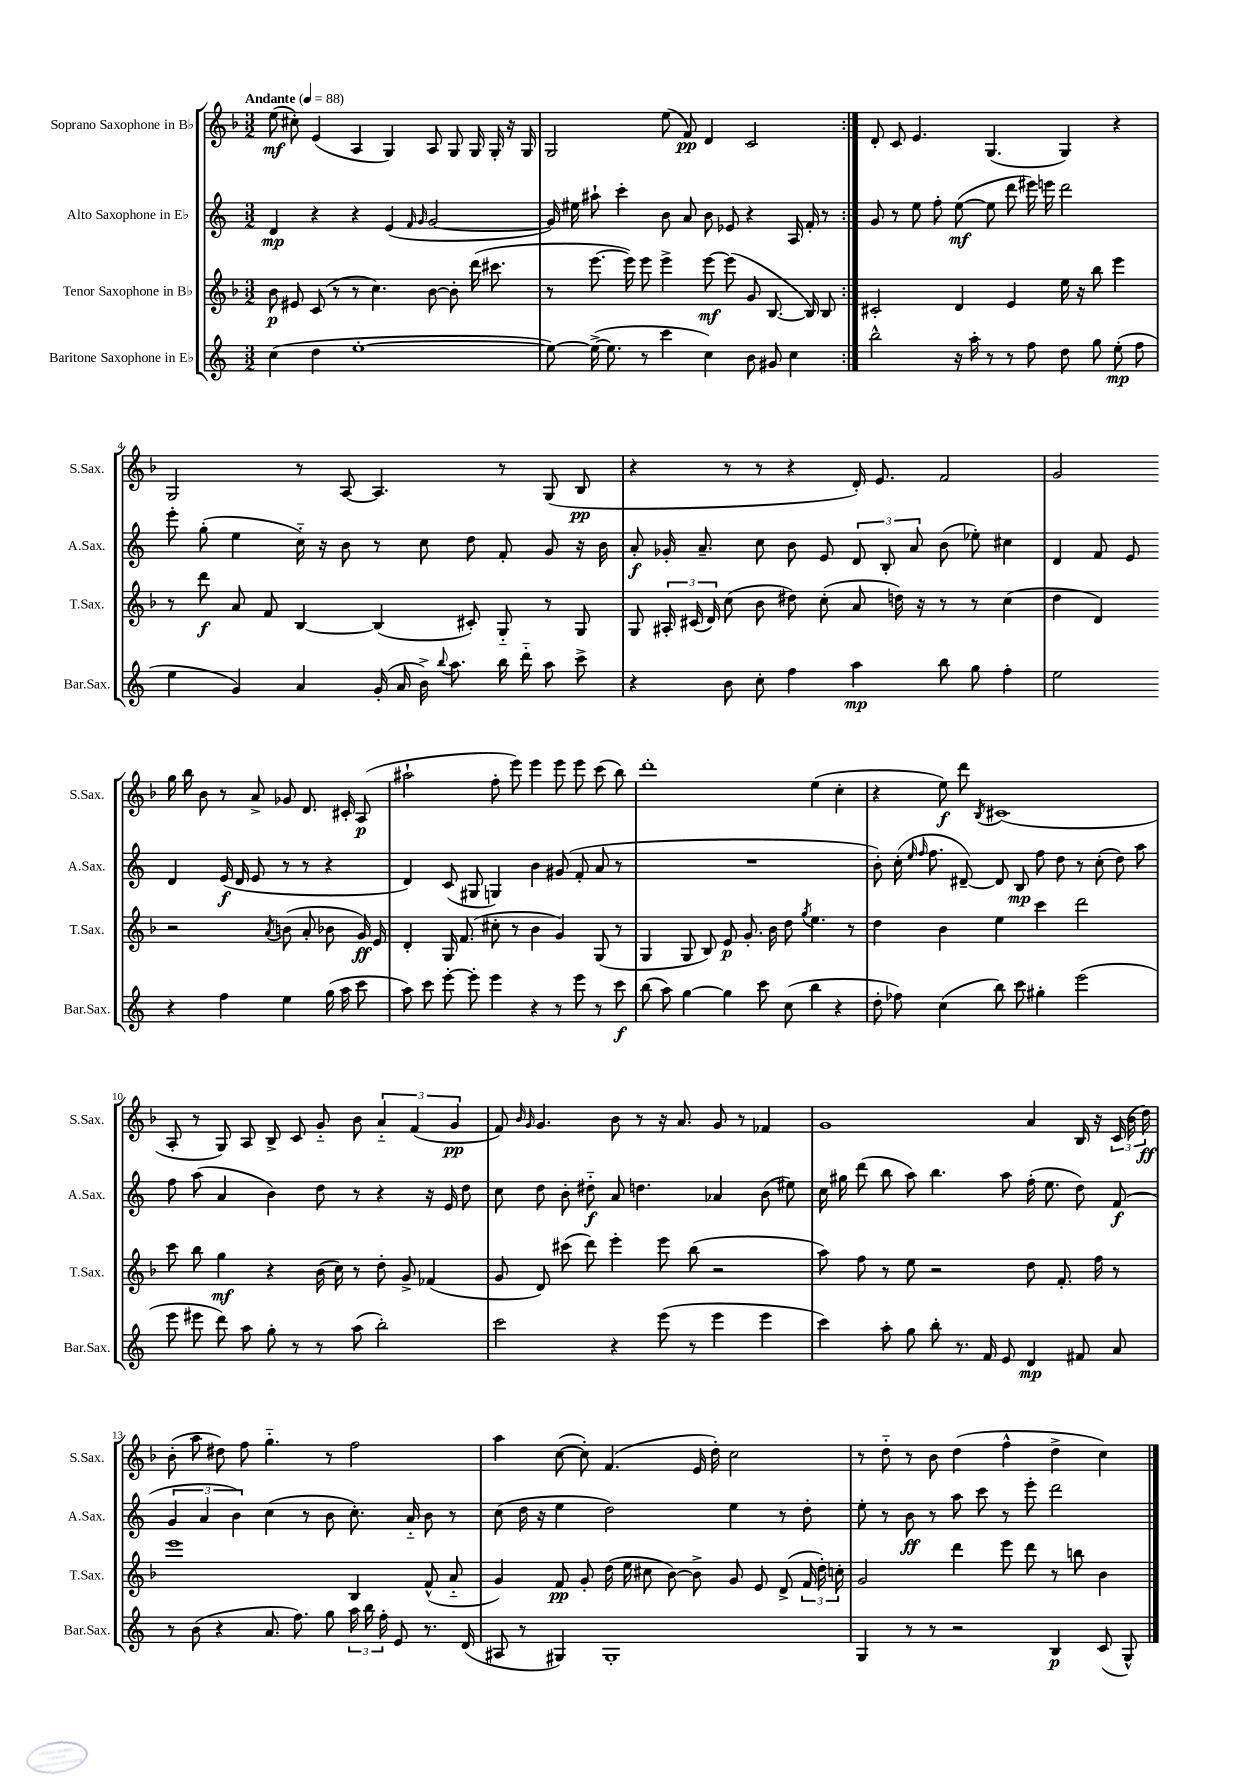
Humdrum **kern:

**kern	**kern	**kern	**kern
*staff4	*staff3	*staff2	*staff1
*clefG2	*clefG2	*clefG2	*clefG2
*k[]	*k[b-]	*k[]	*k[b-]
*M3/2	*M3/2	*M3/2	*M3/2
*MM88	*MM88	*MM88	*MM88
(4cc	8b-	4d	(8ee
.	8e#	.	8cc#')
4dd	(8c	4r	(4e
.	8r	.	.
[1ee'	8r	4r	4A
.	4.cc)	.	.
.	.	(4e	4G)
.	.	16qqf	.
.	.	16qqg	.
.	[8b-	[2g	8A
.	8b-']	.	8G
.	(16ddd	.	16G
.	8.ccc#	.	16G'
.	.	.	16r
.	.	.	16G
=	=	=	=
8ee_)	8r	16g])	2G
.	.	16ee#	.
(16ee^_	[8.eee	8aa#`	.
8.ee]	.	.	.
.	.	4ccc'	.
.	16eee])	.	.
8r	8eee	.	.
4ccc	4eee^	8b	(8ee
.	.	8a	8f)
4cc)	[8eee	8b	4d
.	(8eee]	8e-	.
8b	8g	4r	2c
8g#	[8.B-	.	.
4cc	.	16A	.
.	16B-])	16f'	.
.	8B-	8r	.
=:|!	=:|!	=:|!	=:|!
2bb^^	2c#'	8g	8d'
.	.	8r	8c
.	.	8ee	4.e
.	.	8ff'	.
16r	4d	([8ee	.
16aa'	.	.	.
8r	.	8ee]	(4.G
8r	4e	8ddd	.
8ff	.	16eee#)	.
.	.	16eee	.
8dd	16ee	2ddd	4G)
.	16r	.	.
8gg	8bb-	.	.
(8ee'	4eee	.	4r
8ff	.	.	.
=	=	=	=
4ee	8r	8eee'	2G
.	8ddd	(8gg'	.
4g)	8a	4ee	.
.	8f	.	.
4a	[4B-	16cc'~)	8r
.	.	16r	.
.	.	8b	[8A
(16g'	(4B-]	8r	4.A]
16a	.	.	.
16b^)	.	8cc	.
8qqbb	.	.	.
8.aa	.	.	.
.	8c#')	8dd	.
16bb	8G'~	8f'	8r
16ddd'~	.	.	.
8aa	8r	8g	(8G
8ccc^	8G	16r	8B-
.	.	16b	.
=	=	=	=
4r	8G	8a'	4r
.	24A#'	16g-'	.
.	(24c#	.	.
.	.	8.a~	.
.	24d)	.	.
8b	(8cc	.	8r
8cc'	8b-	8cc	8r
4ff	8dd#)	8b	4r
.	(8cc'	8e	.
4aa	8a	12d	16d')
.	.	.	8.e
.	.	12B'	.
.	16dd)	.	.
.	.	12a	.
.	16r	.	.
8bb	8r	(8b	2f
8gg	8r	8ee-')	.
4ff'	(4cc	4cc#	.
=	=	=	=
2ee	4dd	4d	2g
.	4d)	8f	.
.	.	8e	.
4r	2r	4d	16gg
.	.	.	16bb-
.	.	.	8b-
4ff	.	(16e	8r
.	.	16d	.
.	.	8e	8a^
.	8qa	.	.
4ee	(8b	8r	8g-
.	8a'	8r	8.d
(16gg	8b-	4r	.
16aa	.	.	16c#'
8ccc	16g)	.	(8A
.	16e	.	.
=	=	=	=
8aa)	4d'	4d)	2aa#`
8ccc	.	.	.
[8eee'	16G	(8c	.
.	(8.f	.	.
8eee']	.	8G#	.
4eee	8cc#'	4G)	8ff'
.	8r	.	8eee)
4r	4b-	4b	4eee
8r	4g)	(8g#	8eee
8eee	.	8f'	8eee
8r	(8G	8a	(8ccc
8ccc	8r	8r	8bb-)
=	=	=	=
(8bb	4G	1.r	1ddd'
8aa)	.	.	.
[4gg	8G	.	.
.	8B-)	.	.
4gg]	8e	.	.
.	8.g'	.	.
8ccc	.	.	.
.	16b-	.	.
(8cc	8dd	.	.
.	8qgg	.	.
4bb	4.ee	.	(4ee
4r	.	.	4cc'
.	8r	.	.
=	=	=	=
8dd'	4dd	8b')	4r
8ff-)	.	(16cc'	.
.	.	16qqee	.
.	.	16qqff	.
.	.	8.ff	.
(4cc	4b-	.	8ee)
.	.	[8d#~)	8ddd
.	.	.	8qB-
8bb)	4ee	8d#]	(1c#
8ccc	.	8B	.
4gg#'	4ccc	8ff	.
.	.	8dd	.
(2eee	2ddd	8r	.
.	.	(8cc'	.
.	.	8dd)	.
.	.	8aa	.
=	=	=	=
8eee	8ccc	8ff	8A'
8eee#	8bb-	(8aa	8r
8ddd)	4gg	4a	8G)
8aa	.	.	8A
8gg'	4r	4b)	8B-^
8r	.	.	8c
8r	(16b-	8dd	8g'~
.	16cc)	.	.
(8aa	8r	8r	8b-
2bb')	8dd'	4r	6a'~
.	8g^	.	.
.	.	.	(6f
.	(4f-	16r	.
.	.	16e	.
.	.	.	6g
.	.	8dd	.
=	=	=	=
2ccc	8g	8cc	8f)
.	.	.	16qqb-
.	.	.	16qqg
.	8d)	8dd	4.g
.	(8ccc#	8b'	.
.	8ddd)	8dd#'~	.
4r	4eee'	8a	8b-
.	.	4.dd	8r
(8eee	8eee	.	16r
.	.	.	8.a
8r	(8bb-	.	.
4eee	2r	4a-	8g
.	.	.	8r
4eee	.	(8b	4f-
.	.	8ee#)	.
=	=	=	=
4ccc)	8aa)	16cc	1g
.	.	16gg#	.
.	8ff	(8ddd	.
8aa'	8r	8bb	.
8gg	8ee	8aa)	.
8bb'	2r	4.bb	.
8.r	.	.	.
16f	.	.	.
8e	.	8aa	.
4d	8dd	(16ff'	4a
.	.	8.ee	.
.	8.f'	.	.
8f#	.	8dd)	16B-
.	16ff	.	16r
8a	8r	(8f	(24c
.	.	.	24b-
.	.	.	24dd)
=	=	=	=
8r	1eee	6g	(8b-'
(8b	.	.	8aa
.	.	6a	.
4r	.	.	8dd#)
.	.	6b)	.
.	.	.	8ff
8.a	.	(4cc	4.gg'~
8.ff)	.	.	.
.	.	8r	.
8gg	.	8b	8r
24aa	4B-	8.cc')	2ff
24bb	.	.	.
24ff'	.	.	.
8e	.	.	.
.	.	16a'~	.
8.r	(8f^^	8b	.
.	8a'~	8r	.
(16d	.	.	.
=	=	=	=
8A#	4g)	(8cc	4aa
8r	.	16dd	.
.	.	16r	.
4G#)	8f	4ee	([8cc
.	8g'	.	8cc'])
1G#'	(16dd	2dd)	(4.f
.	16ee	.	.
.	8cc#	.	.
.	[8b-)	.	.
.	8b-^]	.	16e
.	.	.	16dd')
.	8g	4ee	2cc
.	8e	.	.
.	(8d^	8r	.
.	24f	8dd'	.
.	24dd')	.	.
.	24cc'	.	.
=	=	=	=
4G	2g	8ee'	8r
.	.	8r	8dd'~
8r	.	8b	8r
8r	.	8r	8b-
2r	4ddd	8aa	(4dd
.	.	8ccc	.
.	8eee	8r	4ff^^
.	8ddd	8eee'	.
4B	8r	2ddd	4dd^
.	8bb	.	.
(8c	4b-	.	4cc)
8G^^)	.	.	.
==	==	==	==
*-	*-	*-	*-
